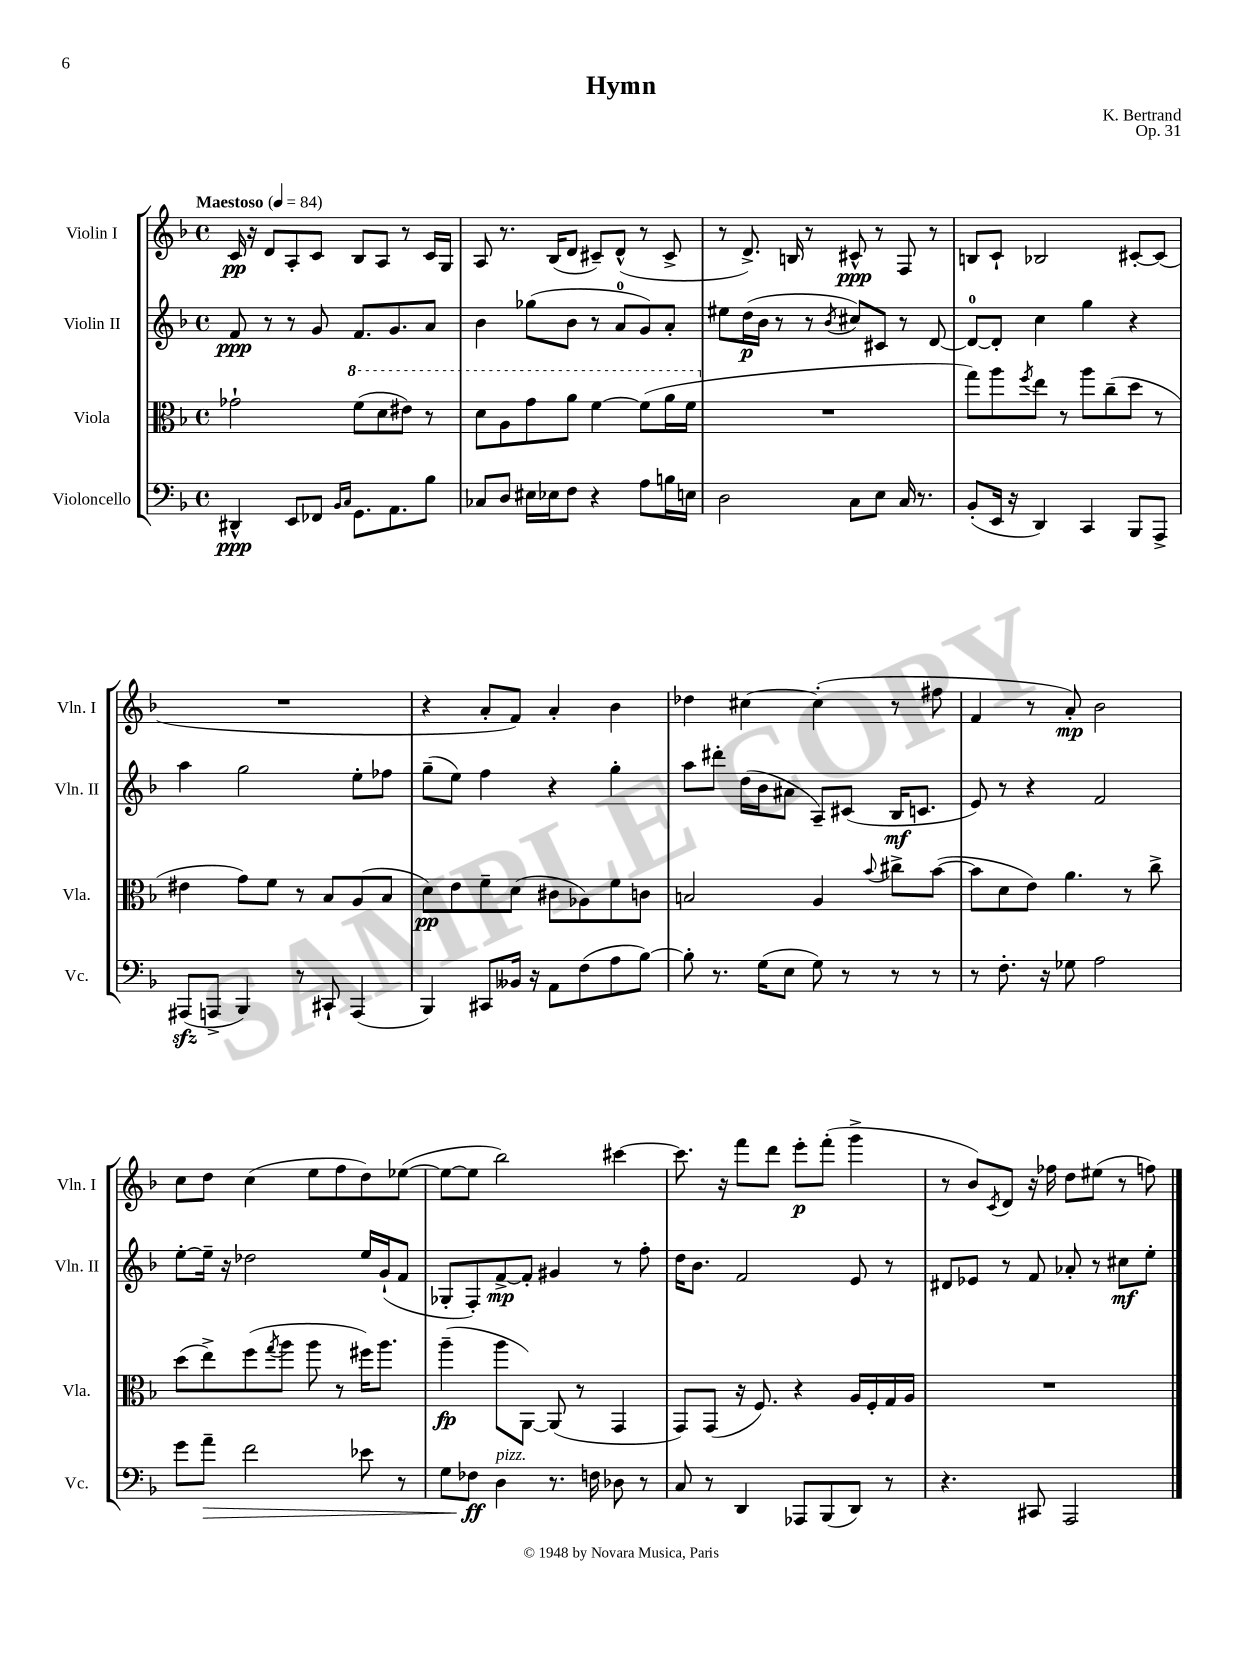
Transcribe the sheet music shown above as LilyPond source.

\header { title = "Hymn" composer = "K. Bertrand" opus = "Op. 31" }
<<
\new StaffGroup <<
\new Staff = "s0" \with { instrumentName = "Violin I" shortInstrumentName = "Vln. I" } {
    \clef treble \key f \major \defaultTimeSignature \time 4/4 \tempo "Maestoso" 4 = 84
    c'16\pp r16 d'8 a8-. c'8 bes8 a8 r8 c'16 g16 |
    a8 r8. bes16( d'8 cis'8--) d'8-^( r8 cis'8-> |
    r8 d'8.->) b16 r8 cis'8-^\ppp r8 f8 r8 |
    b8 c'8-! bes2 cis'8~-. cis'8( |
    R1 |
    r4 a'8-. f'8) a'4-. bes'4 |
    des''4 cis''4~ cis''4-.( r8 fis''8 |
    f'4 r8 a'8-.\mp) bes'2 |
    c''8 d''8 c''4( e''8 f''8 d''8) ees''8~( |
    ees''8~ ees''8 bes''2) cis'''4~ |
    cis'''8. r16 f'''8 d'''8 e'''8-.\p f'''8-.( g'''4-> |
    r8 bes'8) \acciaccatura { c'8 } d'8 r16 fes''16 d''8 eis''8( r8 f''8) \bar "|." |
}
\new Staff = "s1" \with { instrumentName = "Violin II" shortInstrumentName = "Vln. II" } {
    \clef treble \key f \major \defaultTimeSignature \time 4/4
    f'8\ppp r8 r8 g'8 f'8. g'8. a'8 |
    bes'4 ges''8( bes'8 r8 a'8-0 g'8) a'8-. |
    eis''8 d''16\p( bes'16 r8 r8 \acciaccatura { bes'8 } cis''8) cis'8 r8 d'8~ |
    d'8-0~ d'8-. c''4 g''4 r4 |
    a''4 g''2 e''8-. fes''8 |
    g''8--( e''8) f''4 r4 g''4-. |
    a''8 dis'''8-. d''16( bes'16 ais'8 a8--) cis'8( bes16\mf c'8. |
    e'8) r8 r4 f'2 |
    e''8~-. e''16-- r16 des''2 e''16 g'16-!( f'8 |
    ges8-. f8-.) f'8~->\mp f'8-. gis'4 r8 f''8-. |
    d''16 bes'8. f'2 e'8 r8 |
    dis'8 ees'8 r8 f'8 aes'8-. r8 cis''8\mf e''8-. \bar "|." |
}
\new Staff = "s2" \with { instrumentName = "Viola" shortInstrumentName = "Vla." } {
    \clef alto \key f \major \defaultTimeSignature \time 4/4
    ges'2-! \ottava #1 f''8( d''8 eis''8) r8 |
    d''8 a'8 g''8 a''8 f''4~ f''8( a''16 f''16 \ottava #0 |
    R1 |
    g''8) a''8 \acciaccatura { f''8 } e''8 r8 a''8 c''8--( d''8 r8 |
    eis'4 g'8) f'8 r8 bes8 a8( bes8 |
    d'8\pp) e'8 f'8-- d'8( cis'8 aes8) f'8 c'8 |
    b2 a4 \appoggiatura { bes'8 } cis''8-> bes'8~( |
    bes'8 d'8 e'8) a'4. r8 c''8-> |
    d''8( e''8->) f''8( \acciaccatura { g''8 } a''8 a''8 r8 fis''16) a''8. |
    a''4--\fp( a''8 a,8~) a,8( r8 g,4 |
    g,8) g,8( r16 f8.) r4 a16 f16-. g16 a16 |
    R1 \bar "|." |
}
\new Staff = "s3" \with { instrumentName = "Violoncello" shortInstrumentName = "Vc." } {
    \clef bass \key f \major \defaultTimeSignature \time 4/4
    dis,4-^\ppp e,8 fes,8 \grace { bes,16 c16 } g,8. a,8. bes8 |
    ces8 d8 eis16 ees16 f8 r4 a8 b16 e16 |
    d2 c8 e8 c16 r8. |
    bes,8-.( e,16 r16 d,4) c,4 bes,,8 a,,8-> |
    ais,,8\sfz( a,,8-> bes,,4) r8 cis,8-! a,,4( |
    bes,,4) cis,8 beses,16 r16 a,8 f8( a8 bes8~) |
    bes8-. r8. g16( e8 g8) r8 r8 r8 |
    r8 f8.-. r16 ges8 a2 |
    g'8 a'8--\> f'2 ees'8 r8 |
    g8 fes8\ff\! d4^\markup { \italic "pizz." } r8. f16 des8 r8 |
    c8 r8 d,4 aes,,8 bes,,8( d,8) r8 |
    r4. cis,8 a,,2 \bar "|." |
}
>>
>>
\layout { \context { \Score \remove "Bar_number_engraver" } }
